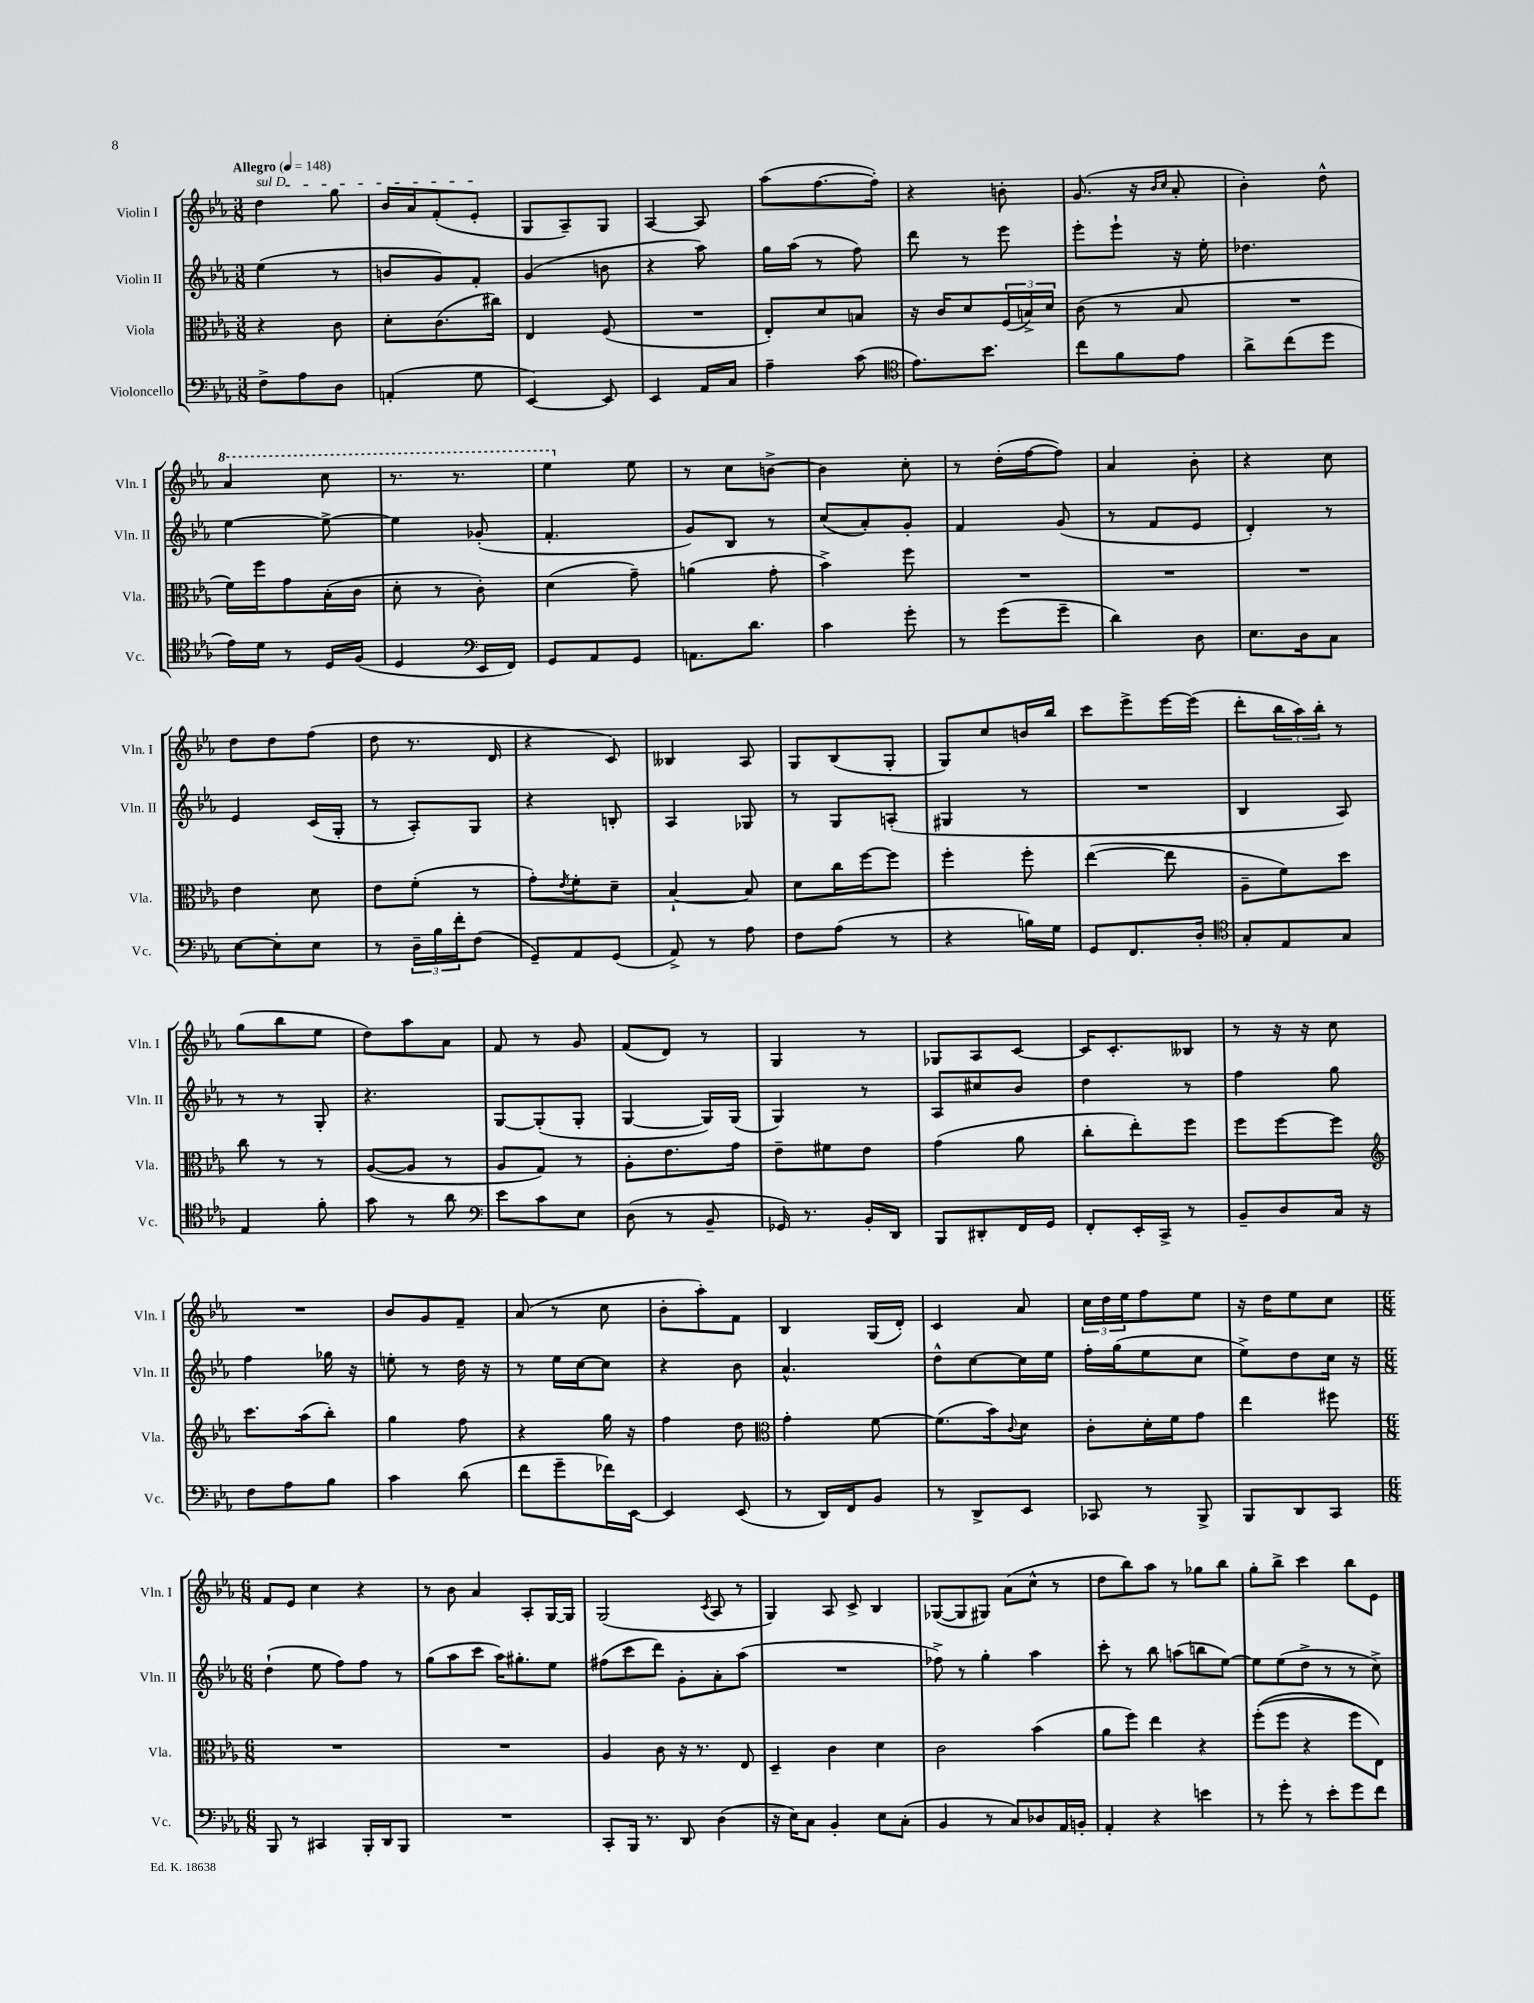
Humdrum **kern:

**kern	**kern	**kern	**kern
*staff4	*staff3	*staff2	*staff1
*clefF4	*clefC3	*clefG2	*clefG2
*k[b-e-a-]	*k[b-e-a-]	*k[b-e-a-]	*k[b-e-a-]
*M3/8	*M3/8	*M3/8	*M3/8
*MM148	*MM148	*MM148	*MM148
8F^	4r	(4ee-	4dd
8A-	.	.	.
8D	8c	8r	8gg
=	=	=	=
(4AA'	8d'	8b	16b-
.	.	.	16a-
.	(8.c	8g)	(8f'
8G	.	8f'	8e-'
.	16cc#)	.	.
=	=	=	=
[4EE-)	4E-	(4g	8G
.	.	.	8A-~)
8EE-]	(8F	8b	8G
=	=	=	=
4EE-	4.r	4r	[4A-
16AA-	.	8aa-)	8A-]
16C	.	.	.
=	=	=	=
4A-~	8E-')	16gg	(8aa-
.	.	(16aa-	.
.	8d	8r	[8.ff
(8c	8B	8ff)	.
.	.	.	16ff'])
=	=	=	=
*clefC4	*	*	*
8.e-)	16r	8ddd	4r
.	16c	.	.
.	8d	8r	.
8.b-	.	.	.
.	(24F	8eee-	8b'
.	24B^)	.	.
.	24d	.	.
=	=	=	=
8cc	(8c	8eee-'	(8.g
8f	8r	8eee-`	.
.	.	.	16r
.	.	.	16qqb-
.	.	.	16qqcc
8e-	8B-	16r	8a-'
.	.	16ee-'	.
=	=	=	=
8a-^	4.r	4.dd-	4b-')
(8cc	.	.	.
8dd	.	.	8dd^^
=	=	=	=
16e-)	16f)	[4ee-	4aa-
16d	16ff	.	.
8r	8g	.	.
16D	(16B-'	8ee-^_	8ccc
(16F	16c	.	.
=	=	=	=
4D	8d'	4ee-]	8.r
.	8r	.	.
.	.	.	8.r
*clefF4	*	*	*
16EE-	8c')	(8g-'	.
16FF)	.	.	.
=	=	=	=
8GG	(4d	4.f'	4eee-
8AA-	.	.	.
8GG	8g~)	.	8ee-
=	=	=	=
8.AA	(4a	8g)	8r
.	.	8B-	8cc
8.d	.	.	.
.	8g'	8r	[8b^
=	=	=	=
4c	4b-^)	(8cc	4b]
.	.	8a-')	.
8g'	8ff	8g'	8cc'
=	=	=	=
8r	4.r	4f	8r
(8g	.	.	(16dd'
.	.	.	[16ff
8g~	.	(8g	8ff])
=	=	=	=
4d)	4.r	8r	4a-
.	.	8f	.
8D	.	8e-	8b-'
=	=	=	=
8.E-	4.r	4d')	4r
16D	.	.	.
8C	.	8r	8cc
=	=	=	=
[8E-	4e-	4e-	8dd
8E-']	.	.	8dd
8E-	8d	(16c	(8ff
.	.	16G'	.
=	=	=	=
8r	8e-	8r	8dd
24D~	(8f'	8A-')	8.r
24B-	.	.	.
24f'	.	.	.
(8F	8r	8G	.
.	.	.	16d
=	=	=	=
8GG~)	8g')	4r	4r
.	8qe-	.	.
8AA-	8f'	.	.
(8GG	8d~	8B'	8c)
=	=	=	=
8AA-^)	[4B-`	4A-	4B--
8r	.	.	.
8A-	8B-]	8G-	8A-
=	=	=	=
8F	8d	8r	8G
(8A-	16cc	8G	(8B-
.	[16ff	.	.
8r	8ff]	(8A'	8G'
=	=	=	=
4r	4ff'	4G#	8G)
.	.	.	8cc
16B)	8ff'	8r	16b
16G	.	.	16bb-
=	=	=	=
8GG	([4ee-	4.r	8ccc
8.FF	.	.	8eee-^
.	8ee-]	.	[16eee-
16D'	.	.	(16eee-]
=	=	=	=
*clefC4	*	*	*
8G'	8A-~	4B-	8ddd'
8E-	8f)	.	24bb-
.	.	.	24aa-)
.	.	.	24bb-'
8G	8dd	8A-)	8r
=	=	=	=
4E-	8cc	8r	(8gg
.	8r	8r	8bb-
8f'	8r	8G'	8ee-
=	=	=	=
8g	([8A-	4.r	8dd)
8r	8A-]	.	8aa-
8a-	8r	.	8a-
=	=	=	=
*clefF4	*	*	*
8e-	8A-	[8G	8f
8c	8G)	(8G']	8r
8E-	8r	8G'	8g
=	=	=	=
(8D	8A-'	[4G	(8f
8r	8.e-	.	8d)
8BB-~	.	16G])	8r
.	16g	(16G	.
=	=	=	=
16GG-)	8e-~	4G)	4G
8.r	.	.	.
.	8f#	.	.
16BB-'	8e-	8r	8r
16DD	.	.	.
=	=	=	=
8BBB-	(4g	8A-	8G-
8DD#'	.	8cc#	8A-
16FF	8a-	8b-	[8c
16GG	.	.	.
=	=	=	=
8FF'	8cc'	4dd	16c]
.	.	.	8.c'
16EE-'	8ee-')	.	.
16CC^	.	.	.
8r	8ff	8r	8B--
=	=	=	=
8BB-~	8ff	4ff	8r
8D	[8ff	.	16r
.	.	.	16r
16C	8ff]	8gg	8cc
16r	.	.	.
=	=	=	=
*	*clefG2	*	*
8F	8.ccc	4ff	4.r
8A-	.	.	.
.	(16aa-	.	.
8B-	8bb-')	16gg-	.
.	.	16r	.
=	=	=	=
4c	4gg	8ee'	8b-
.	.	8r	8g
(8d	8ff	16dd	8f~
.	.	16r	.
=	=	=	=
8f	4r	8r	(8a-
8g~	.	16ee-	8r
.	.	[16cc	.
16f-)	16gg	8cc]	8cc
[16EE-	16r	.	.
=	=	=	=
4EE-]	4ff	4r	8b-'
.	.	.	8aa-')
(8EE-	8dd	8b-	8f
=	=	=	=
*	*clefC3	*	*
8r	4g'	4.a-^^	4B-
16DD)	.	.	.
16FF	.	.	.
8BB-	[8f	.	(16G
.	.	.	16d')
=	=	=	=
8r	(8.f]	8dd^^	4c
8DD^	.	[8cc	.
.	16b-)	.	.
.	8qqc	.	.
8EE-	8d	16cc]	8a-
.	.	16ee-	.
=	=	=	=
8CC-	8c'	16ff'	24cc
.	.	.	24dd
.	.	(16gg	.
.	.	.	24ee-
8r	16d'	8ee-	8ff
.	16f	.	.
8BBB-^	8g	8cc	8ee-
=	=	=	=
8BBB-	4ee-	8ee-^)	16r
.	.	.	16dd
8DD	.	8dd	8ee-
8CC	8ff#	16cc	8cc
.	.	16r	.
=	=	=	=
*M6/8	*M6/8	*M6/8	*M6/8
8BBB-	2.r	(4dd`	8f
8r	.	.	8e-
4CC#	.	8ee-	4cc
.	.	8ff)	.
16BBB-'	.	8ff	4r
16DD	.	.	.
8BBB-	.	8r	.
=	=	=	=
2.r	2.r	(8gg	8r
.	.	8aa-	8b-
.	.	8ccc	4a-
.	.	16aa-)	.
.	.	8.gg#'	.
.	.	.	8A-'
.	.	8ee-	[16G
.	.	.	16G]
=	=	=	=
8CC'	4A-	(8ff#	(2G
16BBB-	.	8ccc	.
8.r	.	.	.
.	8c	8ddd)	.
8DD	16r	8g'	.
.	8.r	.	.
.	.	.	8qc
(4D	.	8a-'	8A-
.	8E-	(8aa-	8r
=	=	=	=
16r	4D~	2.r	4G)
16E-)	.	.	.
8C	.	.	.
4BB-'	4c	.	8A-
.	.	.	8c^
8E-	4d	.	4B-
(8C'	.	.	.
=	=	=	=
4BB-	2c	8ff-^)	([8G-
.	.	8r	8G-]
8r	.	4gg'	8G#)
8C)	.	.	(8a-
8D-	(4b-	4aa-	8cc^^
16AA-	.	.	8r
16BB'	.	.	.
=	=	=	=
4AA-'	8a-	8ccc'	8dd
.	8ff)	8r	8bb-)
4r	4ee-	8bb-	8aa-
.	.	(8aa	8r
4e	4r	8bb	8gg-
.	.	[8ee-)	8bb-
=	=	=	=
8r	&((8ff'	8ee-]	8gg'
8g'	8ff	(8ee-	8bb-^
8r	4r	8dd^	4ccc
8e-'	.	8r	.
8g	8ff)	8r	8bb-
8f	8E-&)	8cc^)	8e-
==	==	==	==
*-	*-	*-	*-
